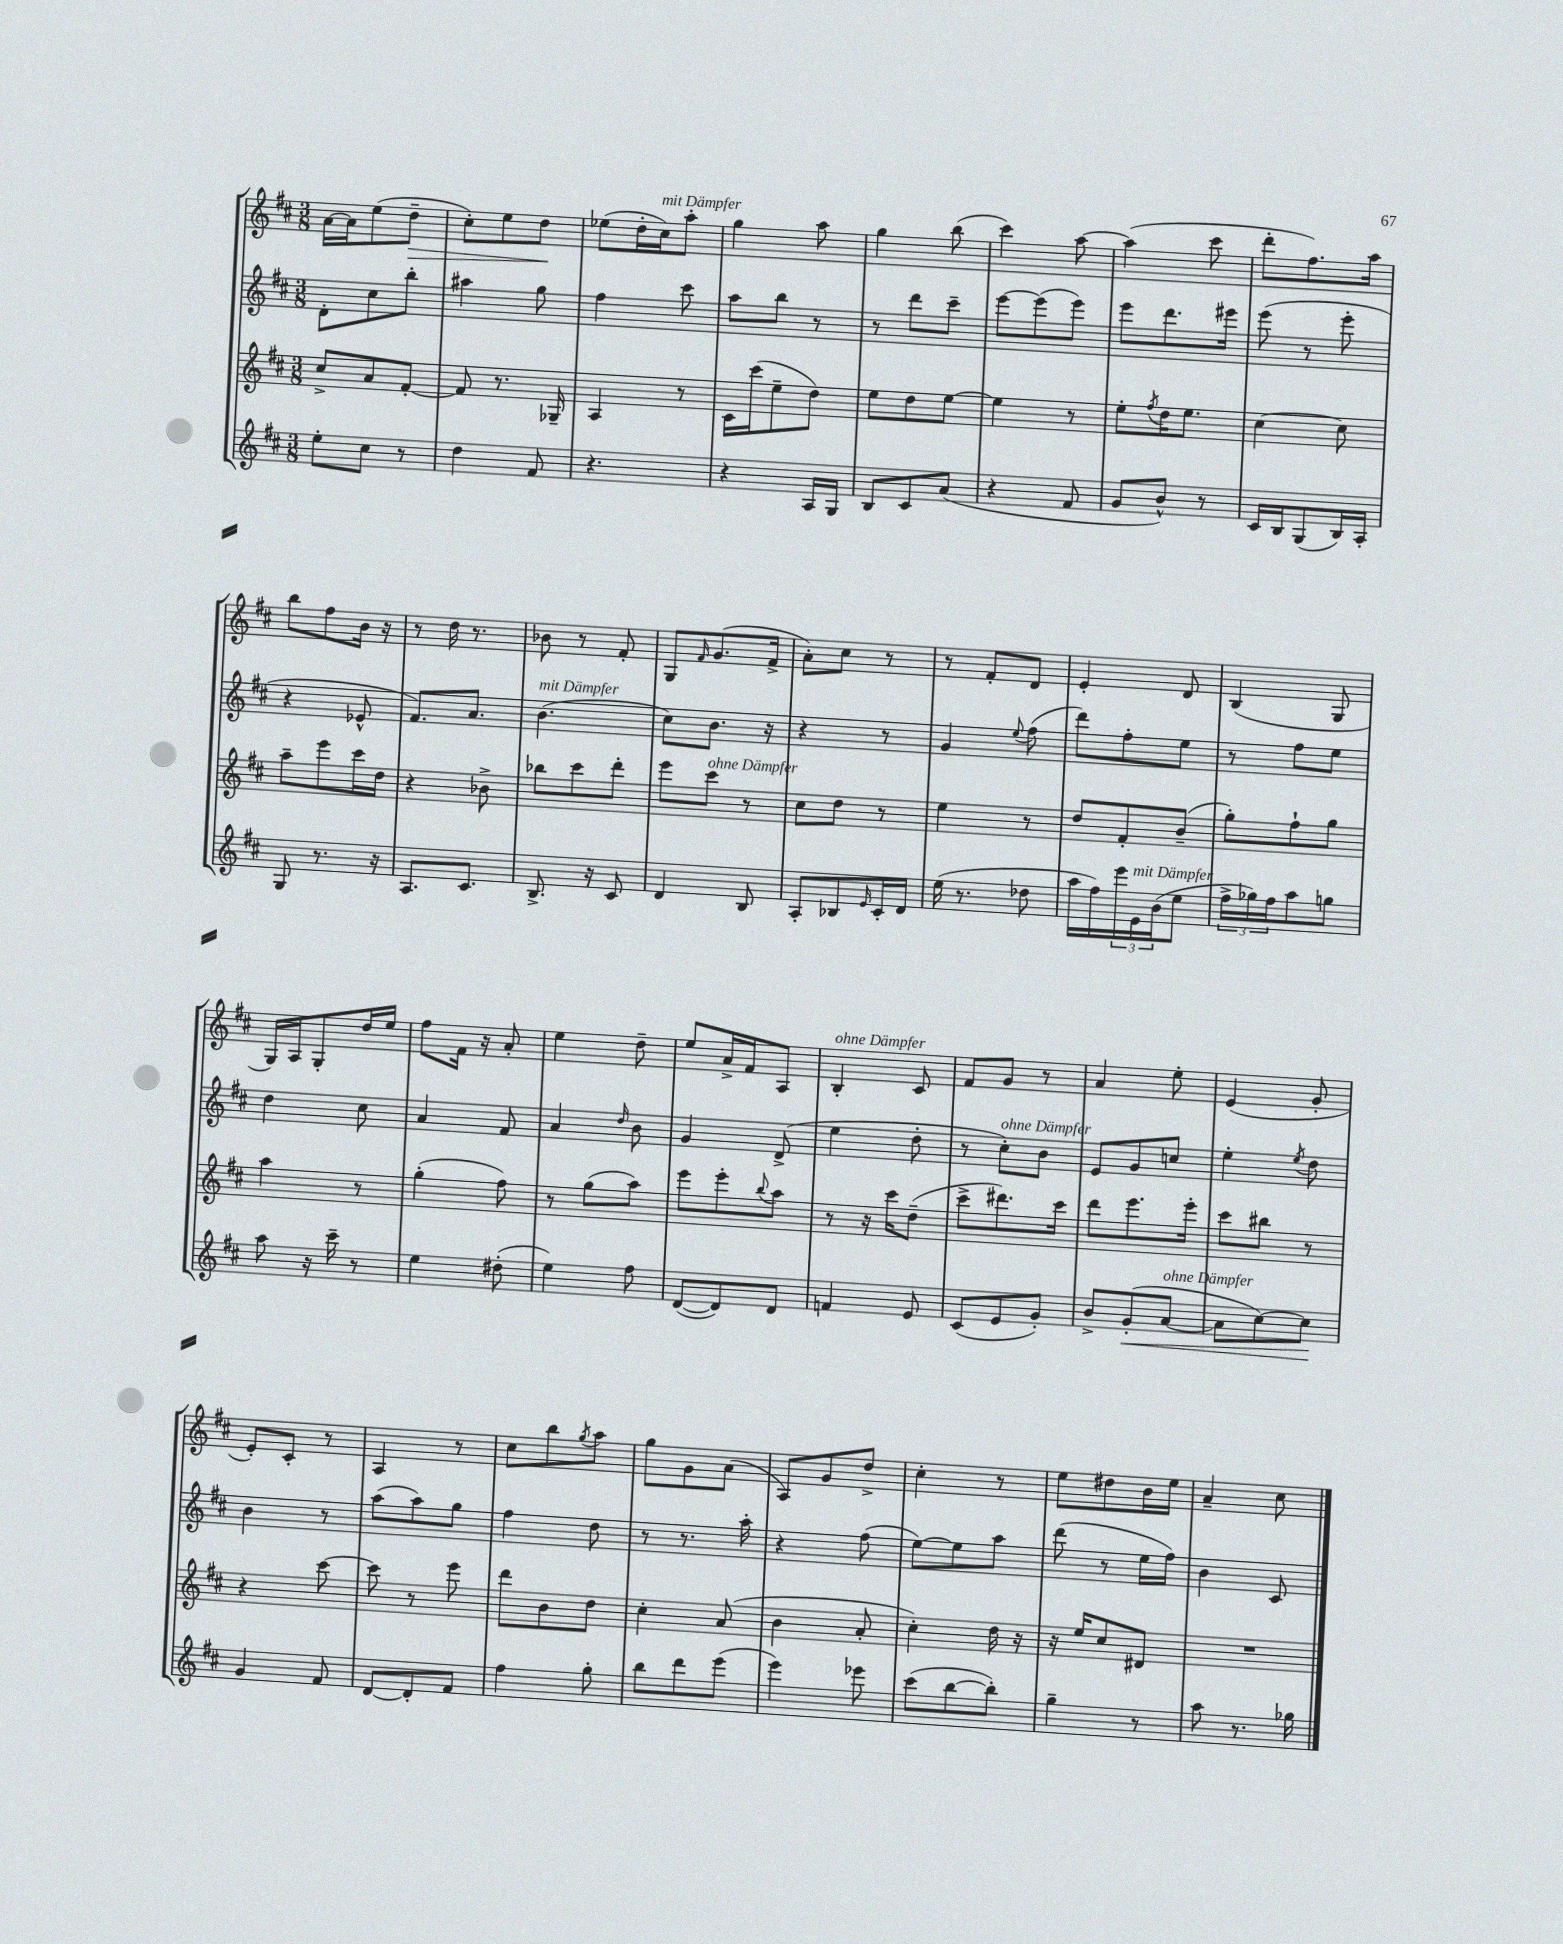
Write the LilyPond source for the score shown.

<<
\new StaffGroup <<
\new Staff = "s0" {
    \clef treble \key d \major \numericTimeSignature \time 3/8
    a'16~ a'16 e''8( d''8--\> |
    cis''8-.) e''8 d''8\! |
    ees''8( d''16-. cis''16^\markup { \italic "mit Dämpfer" }) a''8-. |
    g''4 a''8 |
    g''4 b''8( |
    cis'''4) a''8~ |
    a''4( cis'''8 |
    d'''8-. fis''8.) a''16 |
    b''8 fis''8 b'16 r16 |
    r8 d''16 r8. |
    bes'8 r8 fis'8-. |
    g8 \grace { fis'16 } g'8.( fis'16-> |
    a'8-.) cis''8 r8 |
    r8 fis'8-. d'8 |
    e'4-. d'8 |
    b4( g8 |
    g16) a16 g8-. d''16 e''16 |
    fis''8 fis'16 r16 a'8-. |
    e''4 d''8-- |
    e''8 a'16-> fis'16 a8 |
    b4-.^\markup { \italic "ohne Dämpfer" } cis'8 |
    fis'8 g'8 r8 |
    a'4 e''8-. |
    e'4( g'8-. |
    e'8-.) cis'8-. r8 |
    a4 r8 |
    cis''8 b''8 \acciaccatura { g''8 } a''8 |
    g''8 g'8 a'8( |
    a8) g'8 d''8-> |
    cis''4-. r8 |
    e''8 dis''8 b'16 e''16 |
    a'4-- cis''8 \bar "|." |
}
\new Staff = "s1" {
    \clef treble \key d \major \numericTimeSignature \time 3/8
    d'8-. cis''8 b''8-. |
    ais''4 g''8 |
    fis''4 cis'''8 |
    a''8 b''8 r8 |
    r8 d'''8 cis'''8-- |
    e'''8~ e'''8( e'''8) |
    e'''8 d'''8. eis'''16 |
    e'''8( r8 e'''8-. |
    r4 ees'8-^ |
    fis'8.) a'8. |
    b'4.^\markup { \italic "mit Dämpfer" }( |
    cis''8) b'8. r16 |
    r4 r8 |
    g'4 \appoggiatura { e''8 } fis''8( |
    d'''8) fis''8-. e''8 |
    r8 fis''8 e''8 |
    d''4 cis''8 |
    a'4 fis'8 |
    a'4 \grace { d''16 } b'8 |
    g'4 d'8->( |
    e''4 d''8-. |
    r8 cis''8-.^\markup { \italic "ohne Dämpfer" }) b'8 |
    e'8 g'8 c''8 |
    e''4-. \acciaccatura { e''8 } d''8 |
    b'4 r8 |
    a''8( a''8) g''8 |
    fis''4 d''8 |
    r8 r8. a''16-. |
    r4 fis''8( |
    e''8~) e''8 a''8 |
    d'''8( r8 e''16 fis''16) |
    b'4 cis'8 \bar "|." |
}
\new Staff = "s2" {
    \clef treble \key d \major \numericTimeSignature \time 3/8
    cis''8-> a'8 fis'8~-. |
    fis'8 r8. ges16-- |
    a4 r8 |
    cis'16 cis'''16( e''8-- d''8) |
    e''8 d''8 e''8~ |
    e''4 r8 |
    e''8-. \acciaccatura { fis''8 } d''16 e''8. |
    cis''4~ cis''8 |
    a''8-- e'''8 cis'''16 d''16 |
    r4 bes'8-> |
    bes''8 cis'''8 d'''8-. |
    e'''8 cis'''8^\markup { \italic "ohne Dämpfer" } r8 |
    cis''8 d''8 r8 |
    e''4 r8 |
    d''8 fis'8-. b'8--( |
    g''8-.) fis''8-! g''8 |
    a''4 r8 |
    g''4-.( fis''8) |
    r8 g''8( a''8) |
    e'''8 e'''8-. \appoggiatura { b''8 } a''8 |
    r8 r16 cis'''16 d''8--( |
    cis'''8-> dis'''8.) cis'''16 |
    d'''8 e'''8. e'''16-. |
    cis'''8 bis''8 r8 |
    r4 cis'''8~ |
    cis'''8 r8 e'''8 |
    d'''8 b'8 d''8 |
    cis''4-. a'8( |
    b'4 a'8-. |
    cis''4-.) d''16 r16 |
    r16 e''16 cis''8 dis'8 |
    R4. \bar "|." |
}
\new Staff = "s3" {
    \clef treble \key d \major \numericTimeSignature \time 3/8
    e''8-. cis''8 r8 |
    d''4 fis'8 |
    r4. |
    r4 a16 g16 |
    b8 cis'8 a'8( |
    r4 fis'8 |
    g'8 b'8-^) r8 |
    cis'16 b16 g8( b16) a16-. |
    g8 r8. r16 |
    a8. cis'8. |
    b8.-> r16 cis'8 |
    d'4 b8 |
    a8-. bes8 \grace { e'16 } cis'16-. d'16 |
    e''16( r8. des''8 |
    a''16 fis''16) \tuplet 3/2 { e'''16 e'16^\markup { \italic "mit Dämpfer" } b'16( } e''8 |
    \tuplet 3/2 { fis''16-> ges''16) fis''16 } a''8 g''8 |
    a''8 r16 cis'''16-- r8 |
    e''4 dis''8-.( |
    e''4) fis''8 |
    d'8~( d'8) d'8 |
    f'4 e'8 |
    cis'8( e'8 g'8-.) |
    b'8-> g'8-.\<( a'8~^\markup { \italic "ohne Dämpfer" } |
    a'8 cis''8~) cis''8\! |
    g'4 fis'8 |
    d'8~ d'8-. fis'8 |
    fis''4 g''8-. |
    b''8 d'''8 e'''8( |
    e'''4) ees'''8 |
    cis'''8( b''8~ b''8-.) |
    g''4-- r8 |
    a''8 r8. ges''16 \bar "|." |
}
>>
>>
\layout { \context { \Score \remove "Bar_number_engraver" } }
